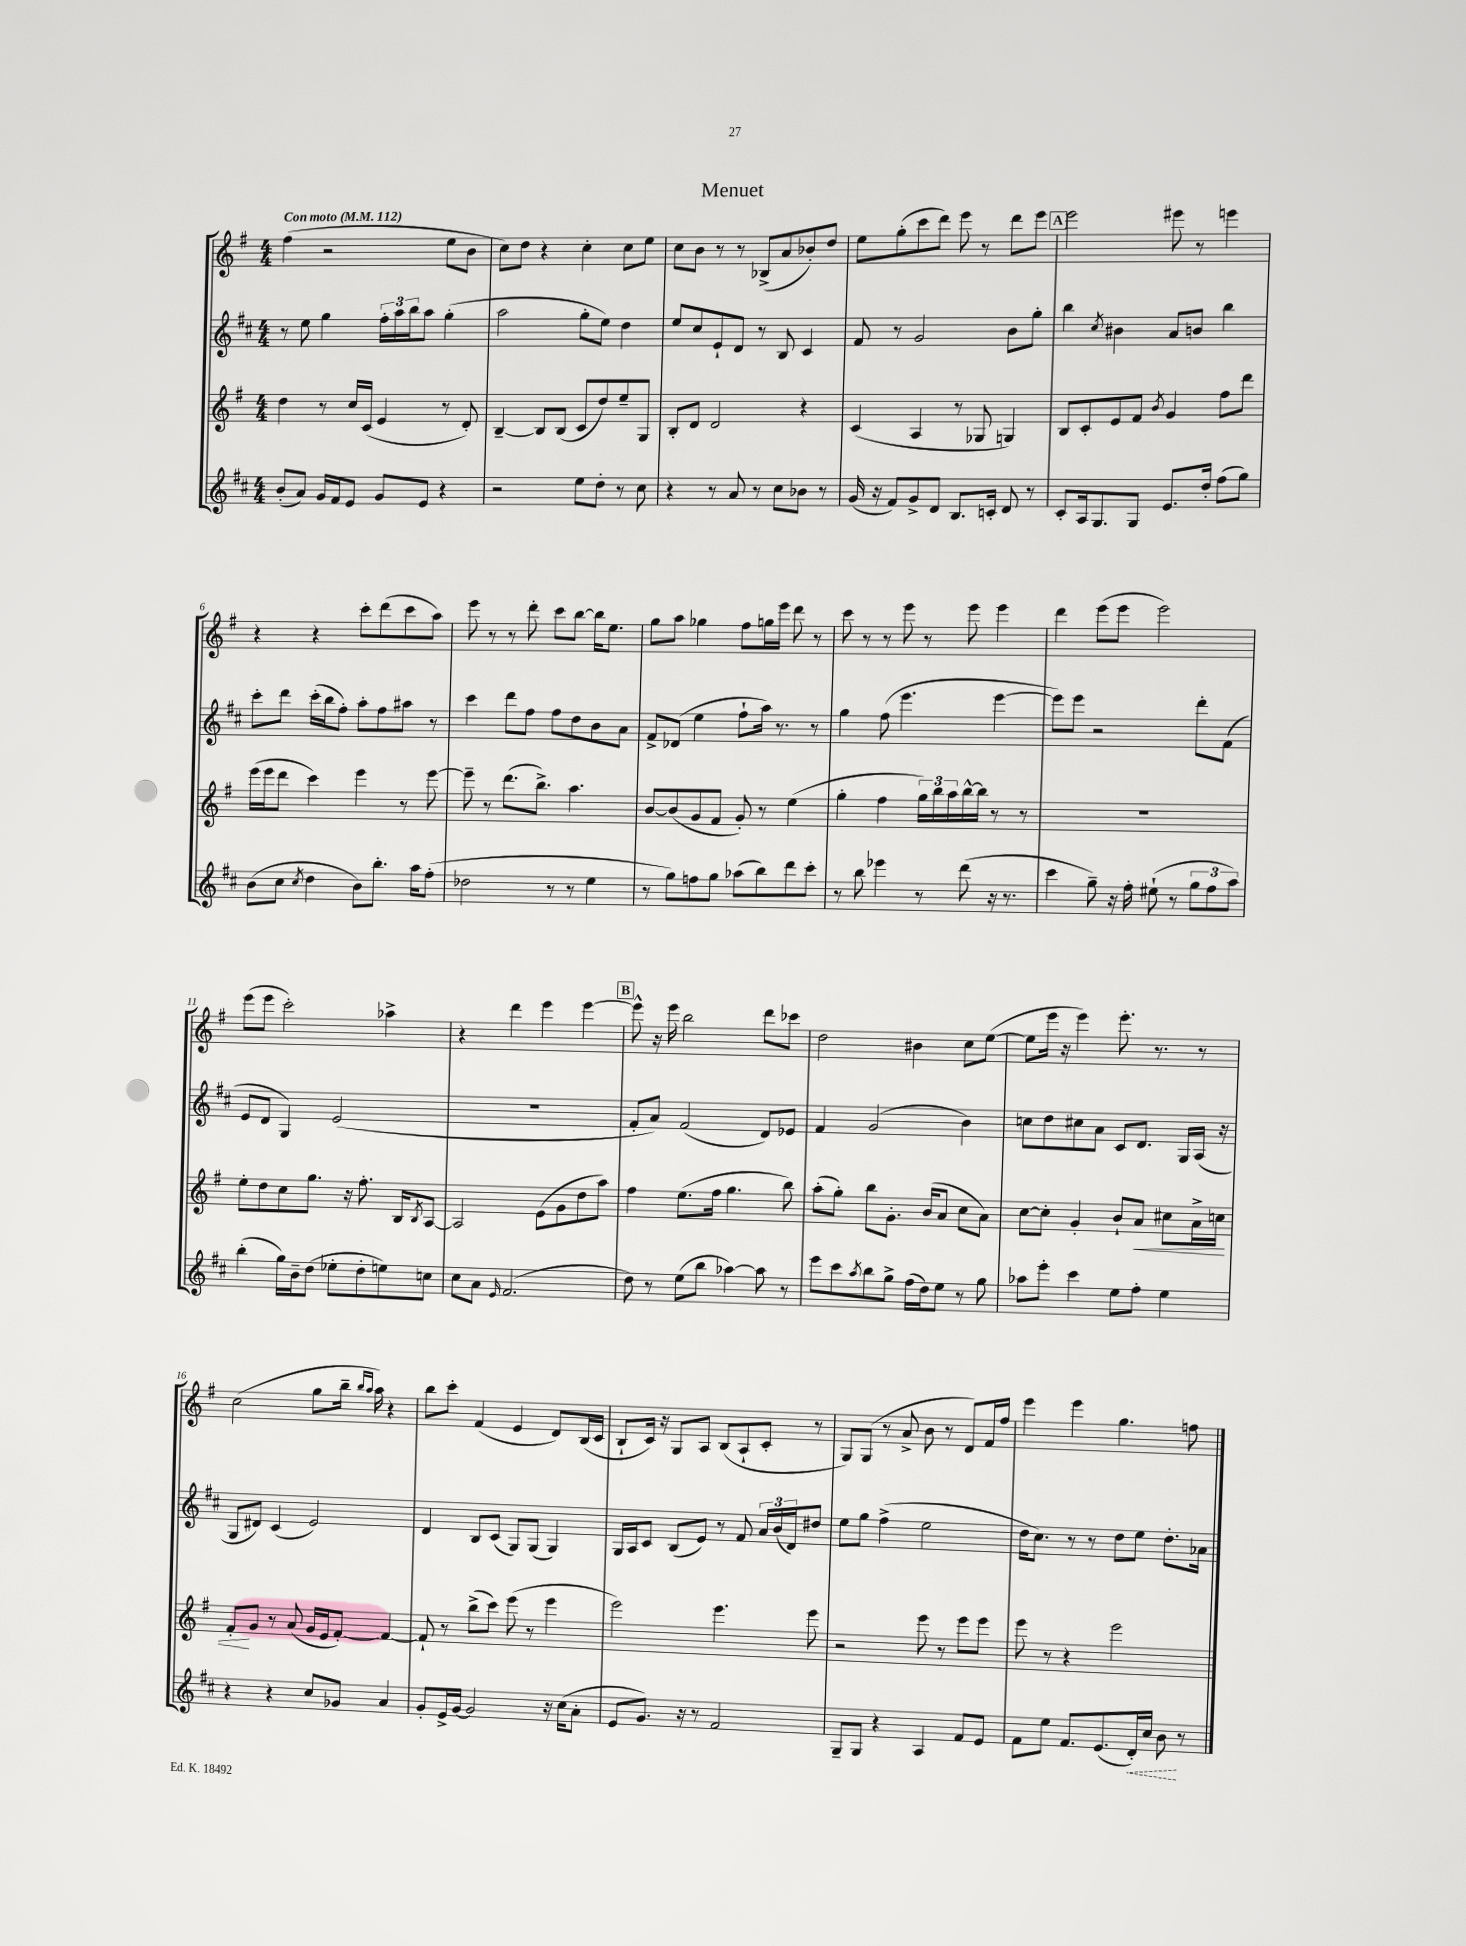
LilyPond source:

\header { title = "Menuet" }
<<
\new StaffGroup <<
\new Staff = "s0" {
    \clef treble \key g \major \numericTimeSignature \time 4/4 \tempo "Con moto" 4 = 112
    fis''4( r2 e''8 b'8 |
    c''8) d''8 r4 c''4-. c''8 e''8 |
    c''8 b'8 r8 r8 bes8->( a'8 bes'8-.) d''8 |
    e''8 g''8-.( c'''8 d'''8) e'''8 r8 d'''8 e'''8 |
    \mark \markup { \box "A" } e'''2 eis'''8 r8 e'''4 |
    r4 r4 c'''8-. d'''8( c'''8 a''8) |
    e'''8 r8 r8 d'''8-. c'''8 b''8~ b''16 e''8. |
    g''8 a''8 ges''4 fis''8 g''16 e'''16 d'''8 r8 |
    c'''8 r8 r8 e'''8 r8 e'''8 e'''4 |
    d'''4 e'''8( e'''8 e'''2) |
    e'''8( e'''8 c'''2-.) aes''4-> |
    r4 d'''4 e'''4 e'''4~ |
    \mark \markup { \box "B" } e'''8-^ r16 e'''16 b''2 d'''8 ces'''8 |
    d''2 bis'4 c''8 e''8~( |
    e''8 e'''16 r16 e'''4) e'''8.-. r8. r8 |
    c''2( g''8 b''16-- \grace { b''16 a''16 } a''16) r4 |
    b''8 c'''8-. fis'4( e'4 d'8) b16( c'16 |
    b8-! c'16) r16 g8 a8 b8( a8-! c'8-. r8 |
    g8) g8( r8 a'8-> b'8 r8 d'8) fis'16 fis''16 |
    e'''4 e'''4 g''4. f''8 \bar "|." |
}
\new Staff = "s1" {
    \clef treble \key d \major \numericTimeSignature \time 4/4
    r8 e''8 g''4 \tuplet 3/2 { fis''16-. a''16 b''16 } a''8 g''4-.( |
    a''2 g''8-. e''8) d''4 |
    e''8 cis''8 e'8-! d'8 r8 b8 cis'4 |
    fis'8 r8 g'2 b'8 g''8-. |
    \mark \markup { \box "A" } b''4 \acciaccatura { cis''8 } bis'4 a'8 b'8 b''4 |
    cis'''8-. d'''8 cis'''16-.( b''16 fis''8-.) a''8-. fis''8 ais''8 r8 |
    cis'''4 d'''8 fis''8 fis''8 d''8 b'8 a'8 |
    fis'8-> des'8( e''4 fis''8-! a''16) r8. r8 |
    g''4 fis''8( e'''4. e'''4~ |
    e'''8) e'''8 r2 d'''8-. fis'8( |
    e'8 d'8 g4) e'2( |
    R1 |
    \mark \markup { \box "B" } fis'8-. a'8) fis'2( d'8) ees'8 |
    fis'4 g'2( b'4) |
    c''8 d''8 cis''8 a'8 cis'8 d'8. g16 a16( r16 |
    g8 dis'8) cis'4( e'2) |
    d'4 b8 cis'8( g8) g8( g4) |
    g16 a16 cis'8 b8( e'8) r8 fis'8 \tuplet 3/2 { a'16 b'16( d'16) } dis''8 |
    e''8 g''8 fis''4->( e''2 |
    d''16 cis''8.) r8 r8 d''8 e''8 d''8.-. aes'16 \bar "|." |
}
\new Staff = "s2" {
    \clef treble \key g \major \numericTimeSignature \time 4/4
    d''4 r8 c''16 c'16( e'4 r8 d'8-.) |
    b4~-- b8 b8( c'8 d''8) e''8-- g8 |
    b8-. d'8 d'2 r4 |
    c'4( a4 r8 ges8 g4) |
    \mark \markup { \box "A" } b8 c'8-. e'8 fis'8 \acciaccatura { b'8 } g'4 fis''8 d'''8 |
    e'''16( e'''16 d'''8 c'''4) e'''4 r8 e'''8~ |
    e'''8-- r8 d'''8.( b''8.->) a''4. |
    b'8~ b'8( g'8 fis'8 g'8-.) r8 e''4( |
    g''4-. fis''4 \tuplet 3/2 { g''16) b''16 a''16 } b''16~-^ b''16 r8 r8 |
    R1 |
    e''8-. d''8 c''8 g''8. r16 fis''8.-. b16 \acciaccatura { b8 } a8~ |
    a2 e'8( g'8 d''8 a''8) |
    \mark \markup { \box "B" } fis''4 e''8.( fis''16 g''4. b''8) |
    a''8-.( g''8-.) b''8 g'8.-. b'16( a'8 c''8 a'8) |
    c''8~ c''8-. g'4-. b'8-! a'8\< cis''8 a'16-> c''16 |
    fis'8-.\! g'8 r8 a'8( g'16 e'16 fis'8~-.) fis'4~ |
    fis'8-! r8 b''8->( c'''8) e'''8( r8 e'''4 |
    e'''2) e'''4. e'''8 |
    r2 e'''8 r8 e'''8 e'''8 |
    e'''8 r8 r4 e'''2 \bar "|." |
}
\new Staff = "s3" {
    \clef treble \key d \major \numericTimeSignature \time 4/4
    b'8-.( a'8) g'16 fis'16 e'8 g'8 e'8 r4 |
    r2 e''8 d''8-. r8 cis''8 |
    r4 r8 a'8 r8 cis''8 bes'8 r8 |
    g'16( r16 fis'8) g'8-> d'8 b8. c'16-. d'8 r8 |
    \mark \markup { \box "A" } cis'8-. a16 g8. g8 e'8. d''16-. fis''8( g''8) |
    b'8( cis''8 \acciaccatura { cis''8 } d''4 b'8) b''8.-. a''16 fis''8-.( |
    des''2 r8 r8 e''4 |
    r8 g''8) f''8 g''8 aes''8( b''8) d'''8 cis'''8-. |
    r8 b''8 ees'''4 r8 d'''8( r16 r8. |
    cis'''4 g''8--) r16 fis''16-. eis''8-!( r8 \tuplet 3/2 { g''8 fis''8 a''8) } |
    b''4-.( g''16) b'16-- d''8( ees''8-. d''8-. e''8) c''8 |
    cis''8 a'8 \grace { e'16 } fis'2.( |
    \mark \markup { \box "B" } d''8) r8 e''8( b''8 aes''4~) aes''8 r8 |
    e'''8 cis'''8 \acciaccatura { a''8 } b''8 g''8-> fis''16( d''16) e''8 r8 g''8 |
    aes''8 e'''8-. cis'''4 e''8 fis''8-. e''4 |
    r4 r4 cis''8 ges'8 a'4 |
    g'8-. e'16-> g'16~ g'2 r16 cis''16( a'8-. |
    e'8 g'8.) r16 r8 fis'2 |
    g8-- g8 r4 a4 fis'8 e'8 |
    fis'8 e''8 fis'8. e'8.( \once \override Hairpin.style = #'dashed-line d'16-.\<) cis''16 b'8\! r8 \bar "|." |
}
>>
>>
